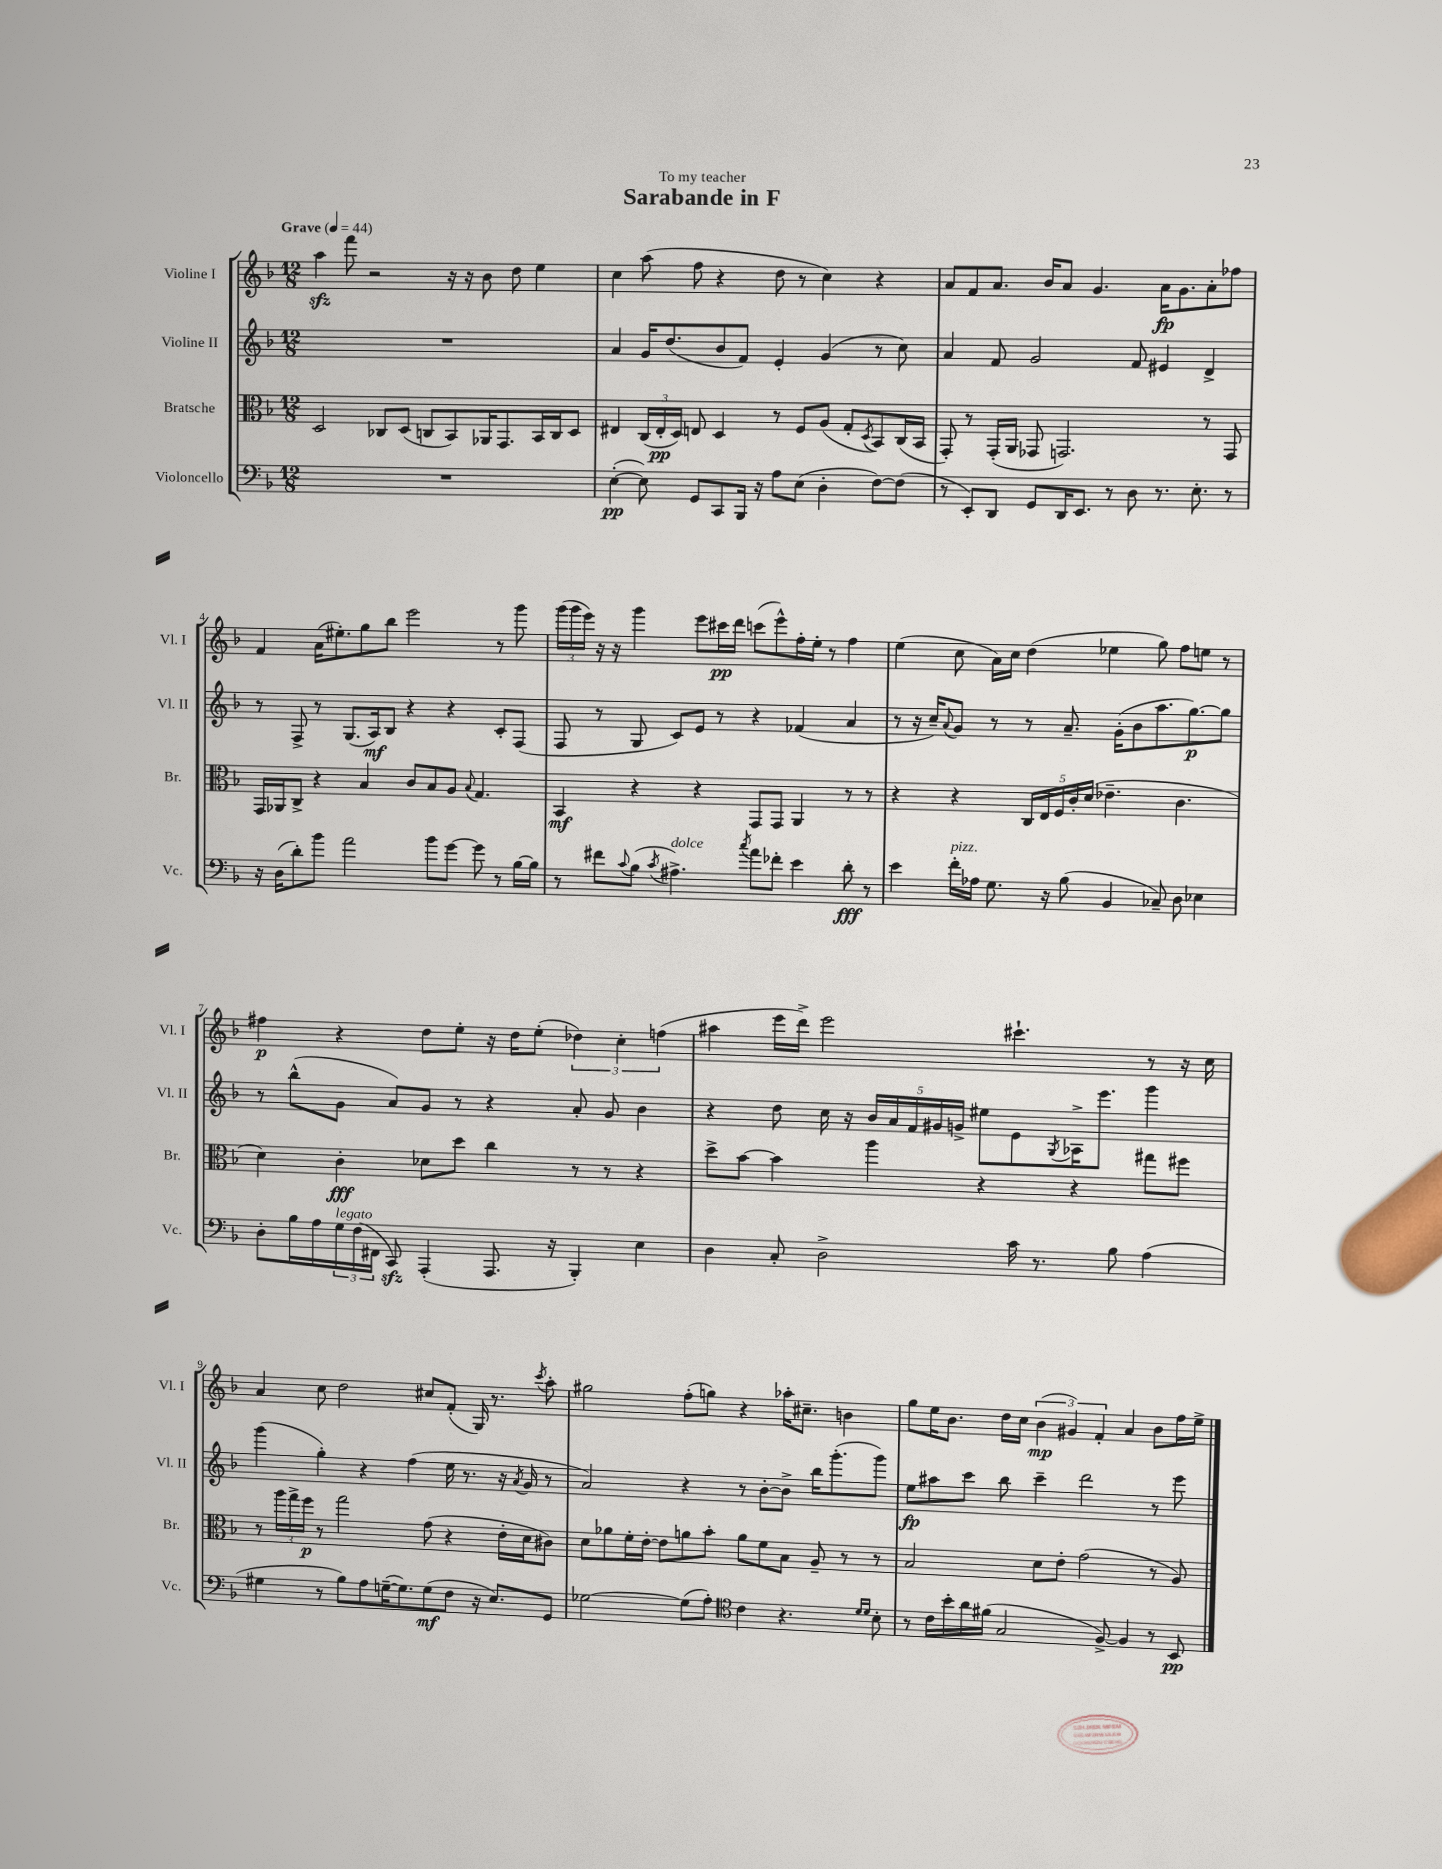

**kern	**kern	**kern	**kern
*staff4	*staff3	*staff2	*staff1
*clefF4	*clefC3	*clefG2	*clefG2
*k[b-]	*k[b-]	*k[b-]	*k[b-]
*M12/8	*M12/8	*M12/8	*M12/8
*MM44	*MM44	*MM44	*MM44
1.r	2D	1.r	4aa
.	.	.	8fff
.	.	.	2r
.	8C-	.	.
.	(8D	.	.
.	8C	.	.
.	8BB-)	.	16r
.	.	.	16r
.	16AA-	.	8b-
.	8.GG	.	.
.	.	.	8dd
.	16BB-	.	4ee
.	16C	.	.
.	8D	.	.
=	=	=	=
([4E'	4E#	4a	4cc
8E])	(24C	16g	(8aa
.	24E#'	.	.
.	.	(8.dd	.
.	24D)	.	.
8GG	8E	.	8ff
8CC	4D	8b-	4r
16BBB-	.	8f)	.
16r	.	.	.
8A	8r	4e'	8dd
(8E	8F	.	8r
4D'	(8A	(4g	4cc)
.	8G'	.	.
.	8qD	.	.
[8F)	8BB-)	8r	4r
(8F]	(16C	8cc)	.
.	16BB-	.	.
=	=	=	=
8r	8GG')	4a	8a
8EE')	8r	.	8f
8DD	(16GG'	8f	8.a
.	16AA	.	.
8GG	8GG-	2g	.
.	.	.	16b-
16DD	2.GG)	.	8a
8.EE	.	.	.
.	.	.	4.g
8r	.	.	.
8D	.	8f	.
8.r	.	4e#	16a
.	.	.	8.g
8.E'	.	.	.
.	8r	4d^	8a'
8r	8GG	.	8ff-
=	=	=	=
16r	16GG	8r	4f
(16D	16AA-	.	.
8d')	8C^	8F^	.
8b-	4r	8r	(16a
.	.	.	8.ee#')
2a	.	(8.G	.
.	4B-	.	8gg
.	.	16A)	.
.	.	8B-	8bb-
.	8c	4r	2eee
8b-	8B-	.	.
[8g	8A	4r	.
.	8qqB-	.	.
8g]	4.G	.	.
8r	.	8c'	8r
[16B-	.	(8F	8ggg
16B-]	.	.	.
=	=	=	=
8r	4BB-	8F	(24ggg
.	.	.	24ggg
.	.	.	24eee)
8f#	.	8r	16r
.	.	.	16r
8qqc	.	.	.
(8B-	4r	8G	4ggg
8qc	.	.	.
4.A#^)	.	8c)	.
.	4r	8e	8eee
.	.	8r	16ccc#
.	.	.	16ddd
8qcc	.	.	.
8a	8GG	4r	(8ccc
8f-'	8GG	.	8eee^^)
4e	4AA	(4f-	16ff'
.	.	.	16ee'
.	.	.	8r
8d'	8r	4a	4ff
8r	8r	.	.
=	=	=	=
4e	4r	8r	(4ee
.	.	16r	.
.	.	16cc~)	.
.	.	8qqa	.
16f'	4r	8g	8cc
16A-	.	.	.
8.G	.	8r	16a)
.	.	.	16cc
.	20C	8r	(4dd
.	20E	.	.
16r	.	.	.
.	20F	.	.
(8B-	.	8.a~	.
.	20c'	.	.
.	(20d	.	.
4BB-	4.e-~	.	4ee-
.	.	(16g'	.
.	.	8b-	.
8C-~)	.	8.aa	8gg)
8D	4.c	.	8ff
.	.	[8.gg)	.
4E-	.	.	8ee
.	.	8gg]	8r
=	=	=	=
8D'	4d)	8r	4ff#
16B-	.	(8bb-^^	.
16A	.	.	.
24G	4c'	8g	4r
(24F	.	.	.
24FF#	.	.	.
8CC)	.	8a)	.
(4AAA'	8d-	8g	8dd
.	8dd	8r	8ee'
8.AAA	4cc	4r	16r
.	.	.	16dd
.	.	.	(8ee'
16r	.	.	.
4BBB-')	8r	8a'	6dd-)
.	8r	8g	.
.	.	.	6cc'
4E	4r	4b-	.
.	.	.	(6ff
=	=	=	=
4D	8dd^	4r	4aa#
.	[8b-	.	.
8C'	4b-]	8dd	16eee
.	.	.	16ddd^)
2D^	.	16cc	2eee
.	.	16r	.
.	4aa	20b-	.
.	.	20a	.
.	.	20f	.
.	.	20g#	.
.	.	20g^	.
.	4r	8ee#	.
16c	.	8e	4.ccc#`
8.r	.	.	.
.	.	8qG	.
.	4r	16A-^	.
.	.	8.eee	.
8B-	.	.	.
(4A	8gg#	4ggg	8r
.	8ff#	.	16r
.	.	.	16cc
=	=	=	=
4G#	8r	(4ggg	4a
.	24aa	.	.
.	24gg^	.	.
.	24ff	.	.
8r	8r	4gg')	8cc
8B-)	2gg	.	2dd
8A	.	4r	.
([16G~	.	.	.
8.G])	.	.	.
.	.	(4ff	.
(8G	(8g	.	8cc#
8F	4r	16ee	(8f'
.	.	8.r	.
16r	.	.	16G)
8.E)	.	.	8.r
.	16e'	16r	.
.	.	8qa	.
.	16d	16g	.
.	.	.	8qccc
8GG	8c#)	8r	8aa'
=	=	=	=
[2G-	8d	2a)	2gg#
.	8a-	.	.
.	16f'	.	.
.	[16e'	.	.
.	8e]	.	.
(8G-]	8a	4r	(8ff'
8A')	8b-'	.	8gg)
*clefC4	*	*	*
4c	8a	8r	4r
.	8f	[8b-'	.
4.r	8B-	8b-^]	16aa-'
.	.	.	8.cc#~
.	8A~	16bb-	.
.	.	(8.ggg'	.
.	8r	.	4b
16qqd	.	.	.
16qqd	.	.	.
8B-'	8r	8ggg)	.
=	=	=	=
8r	2B-	8ee	8gg
16c	.	8aa#	16ee
16b-'	.	.	8.b-
16a	.	8ccc	.
(16f#	.	.	.
2G	.	8bb-	16dd
.	.	.	16cc
.	8d	4ccc~	(6b-
.	8e'	.	.
.	.	.	6g#)
.	(2g	2ddd	.
.	.	.	6f'
[8F^)	.	.	.
4F]	.	.	4a
8r	8r	8r	8b-
8BB-	8A)	8eee	16ff
.	.	.	16ee^
==	==	==	==
*-	*-	*-	*-
